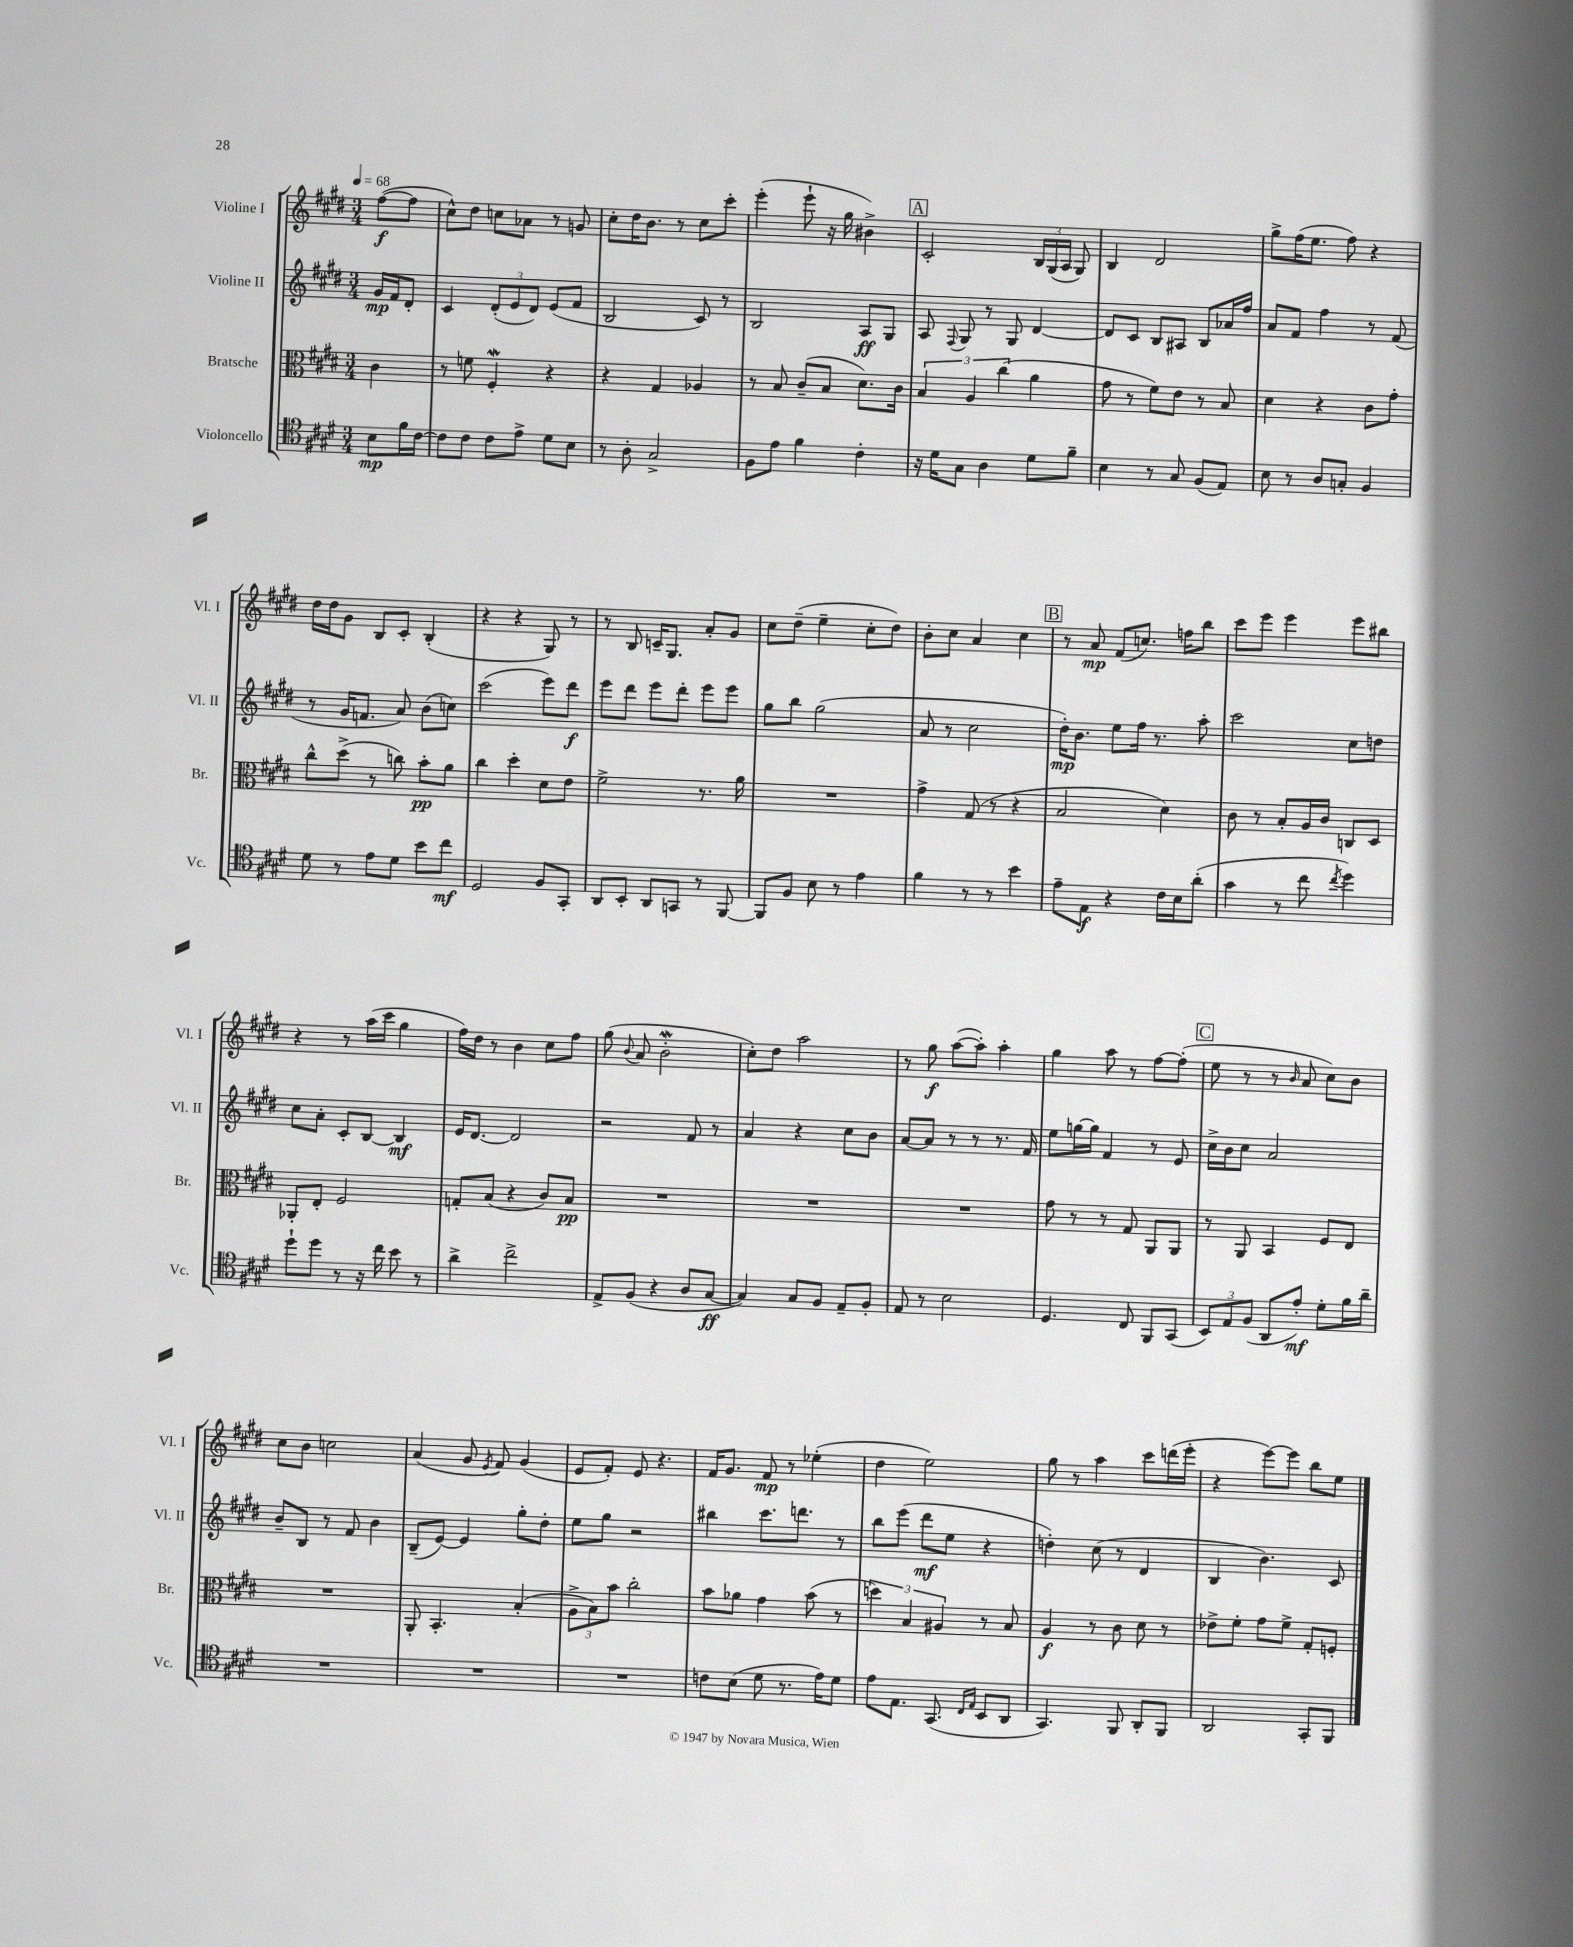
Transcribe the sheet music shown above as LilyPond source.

<<
\new StaffGroup <<
\new Staff = "s0" \with { instrumentName = "Violine I" shortInstrumentName = "Vl. I" } {
    \clef treble \key e \major \numericTimeSignature \time 3/4 \partial 4 \tempo 4 = 68
    \autoBeamOff fis''8[~\f( fis''8] |
    cis''8[-^) dis''8] c''8[ aes'8] r8 g'8 |
    cis''8[-. dis''16 b'8.] r8 cis''8[ cis'''8]-. |
    e'''4-.( e'''8-! r16 gis''16 bis'4->) |
    \mark \markup { \box "A" } cis'2-. \tuplet 3/2 { b16[ gis16( a16] } gis8) |
    b4 dis'2 |
    gis''8[-> fis''16( e''8.] fis''8) r4 |
    dis''16[ dis''16 gis'8] b8[ cis'8]-. b4-.( |
    r4 r4 gis8) r8 |
    r8 b8 c'16[-- gis8.] a'8[-. gis'8] |
    cis''8[ dis''8]--( e''4-- cis''8[-. dis''8]) |
    b'8[-. cis''8] a'4 cis''4 |
    \mark \markup { \box "B" } r8 a'8\mp fis'8[( c''8.]) f''16[ b''8] |
    cis'''8[ e'''8] e'''4 e'''8[ bis''8] |
    r4 r8 a''16[( cis'''16] gis''4 |
    fis''16[) dis''16] r8 b'4 cis''8[ fis''8] |
    gis''8( \appoggiatura { b'8 } a'8 b'2-.\mordent |
    cis''8[-.) dis''8] a''2 |
    r8 gis''8\f a''8[~( a''8]-.) a''4-. |
    gis''4 a''8 r8 fis''8[~ fis''8]-.( |
    \mark \markup { \box "C" } e''8 r8 r8 \grace { b'16 } a'8 cis''8[) b'8] |
    cis''8[ b'8] c''2 |
    a'4( gis'8 \acciaccatura { e'8 } fis'8) gis'4( |
    e'8[ fis'8]-.) e'8 r4. |
    fis'16[ gis'8.] fis'8\mp r8 ees''4-.( |
    dis''4 e''2) |
    gis''8 r8 a''4 cis'''8[ d'''16( e'''16]-. |
    r4 e'''8[~) e'''8] b''8[ e''8] \bar "|." |
}
\new Staff = "s1" \with { instrumentName = "Violine II" shortInstrumentName = "Vl. II" } {
    \clef treble \key e \major \numericTimeSignature \time 3/4 \partial 4
    \autoBeamOff gis'16[\mp fis'16 dis'8]-. |
    cis'4 \tuplet 3/2 { dis'8[-.( e'8 dis'8]) } e'8[( fis'8] |
    b2 cis'8) r8 |
    b2 a8[\ff gis8] |
    \mark \markup { \box "A" } a8 \appoggiatura { fis8 } gis8 r8 gis8 dis'4~ |
    dis'8[ cis'8] b8[ ais8] b8[ aes'16 fis''16] |
    a'8[ fis'8] fis''4 r8 fis'8( |
    r8 gis'16[ f'8.] a'8) b'8[( c''8]) |
    cis'''2( e'''8[) dis'''8]\f |
    e'''8[ dis'''8] e'''8[ dis'''8]-. e'''8[ e'''8] |
    gis''8[ b''8] gis''2( |
    a'8 r8 cis''2 |
    \mark \markup { \box "B" } dis''16[-.\mp) b'8.] e''8[ fis''16] r8. a''8-. |
    cis'''2 cis''8[ d''8] |
    cis''8[ a'8]-. cis'8[-. b8]~ b4\mf |
    e'16[ dis'8.]~ dis'2 |
    r2 fis'8 r8 |
    a'4 r4 cis''8[ b'8] |
    a'8[~ a'8] r8 r8 r8. fis'16 |
    e''8[ g''16~ g''16] fis'4 r8 e'8 |
    \mark \markup { \box "C" } cis''16[-> b'16 cis''8] a'2 |
    b'8[-- b8] r8 fis'8 b'4 |
    b8[--( e'8]~) e'4 gis''8[-. dis''8]-. |
    e''8[ gis''8] r2 |
    bis''4 cis'''8.[ d'''8.] r8 |
    b''8[ e'''8]( dis'''8[\mf e''8] r4 |
    d''4-.) cis''8( r8 dis'4 |
    b4 b'4.) cis'8 \bar "|." |
}
\new Staff = "s2" \with { instrumentName = "Bratsche" shortInstrumentName = "Br." } {
    \clef alto \key e \major \numericTimeSignature \time 3/4 \partial 4
    \autoBeamOff cis'4 |
    r8 f'8 fis4-.\mordent r4 |
    r4 gis4 aes4 |
    r8 b8 cis'8[--( b8] dis'8.[) cis'16] |
    \mark \markup { \box "A" } \tuplet 3/2 { b4 a4 cis''4( } a'4 |
    gis'8 r8 fis'8[) e'8] r8 b8 |
    dis'4 r4 cis'8[ gis'8]-. |
    cis''8[-^ dis''8]->( r8 c''8) b'8[-.\pp a'8] |
    cis''4 dis''4-. dis'8[ e'8] |
    fis'2-> r8. a'16 |
    R2. |
    gis'4-> gis8( r8 r4 |
    \mark \markup { \box "B" } b2 dis'4) |
    cis'8 r8 b8[-. a16 cis'16] c8[ dis8] |
    aes,8[-. e8]-. fis2 |
    g8[-. b8]( r4 cis'8[) b8]\pp |
    R2. |
    R2. |
    R2. |
    gis'8 r8 r8 gis8 a,8[ a,8] |
    \mark \markup { \box "C" } r8 a,8 b,4 fis8[ e8] |
    R2. |
    a,8-. b,4.-. b4-.( |
    \tuplet 3/2 { a8[-> b8) b'8] } cis''2-. |
    b'8[ aes'8] gis'4 b'8( r8 |
    \tuplet 3/2 { d''4) b4 ais4 } r8 b8 |
    a4\f r8 cis'8 dis'8 r8 |
    ees'8[-> fis'8]-. gis'8[ fis'8]-> gis8[-. f8]-. \bar "|." |
}
\new Staff = "s3" \with { instrumentName = "Violoncello" shortInstrumentName = "Vc." } {
    \clef tenor \key e \major \numericTimeSignature \time 3/4 \partial 4
    \autoBeamOff b8[\mp fis'16 cis'16]~ |
    cis'8[ cis'8] cis'8[ e'8]-> dis'8[ b8] |
    r8 a8-. gis2-> |
    fis8[ e'8] fis'4 cis'4-. |
    \mark \markup { \box "A" } r16 dis'16[ gis8] a4 dis'8[ fis'8]-- |
    b4 r8 gis8 fis8[( e8]) |
    b8 r8 a8[ g8]-. fis4 |
    dis'8 r8 e'8[ dis'8] b'8[ cis''8]\mf |
    dis2 fis8[ gis,8]-. |
    a,8[ b,8]-. a,8[ g,8] r8 fis,8~ |
    fis,8[ fis8] b8 r8 e'4 |
    fis'4 r8 r8 b'4 |
    \mark \markup { \box "B" } e'8[-- e8]\f r4 cis'16[ b16 a'8]-.( |
    gis'4 r8 cis''8 \acciaccatura { cis''8 } dis''4) |
    dis''8[-! dis''8] r8 r16 cis''16 b'8 r8 |
    a'4-> cis''2-> |
    e8[-> fis8]( r4 a8[ gis8]~\ff |
    gis4) gis8[ fis8] e8[-- fis8]-. |
    e8 r8 b2 |
    dis4. cis8 fis,8[ gis,8]( |
    \mark \markup { \box "C" } \tuplet 3/2 { b,8[) e8 fis8]( } a,8[ e'8]-.\mf) dis'8[-. fis'16 a'16]-- |
    R2. |
    R2. |
    R2. |
    c'8[ b8]( dis'8 r8. e'16[) dis'8] |
    e'8[ e8.] gis,8.( \grace { cis16[ e16] } b,8[ a,8] |
    gis,4.) fis,8 a,8[-. fis,8] |
    a,2 gis,8[-. fis,8] \bar "|." |
}
>>
>>
\layout { \context { \Score \remove "Bar_number_engraver" } }
